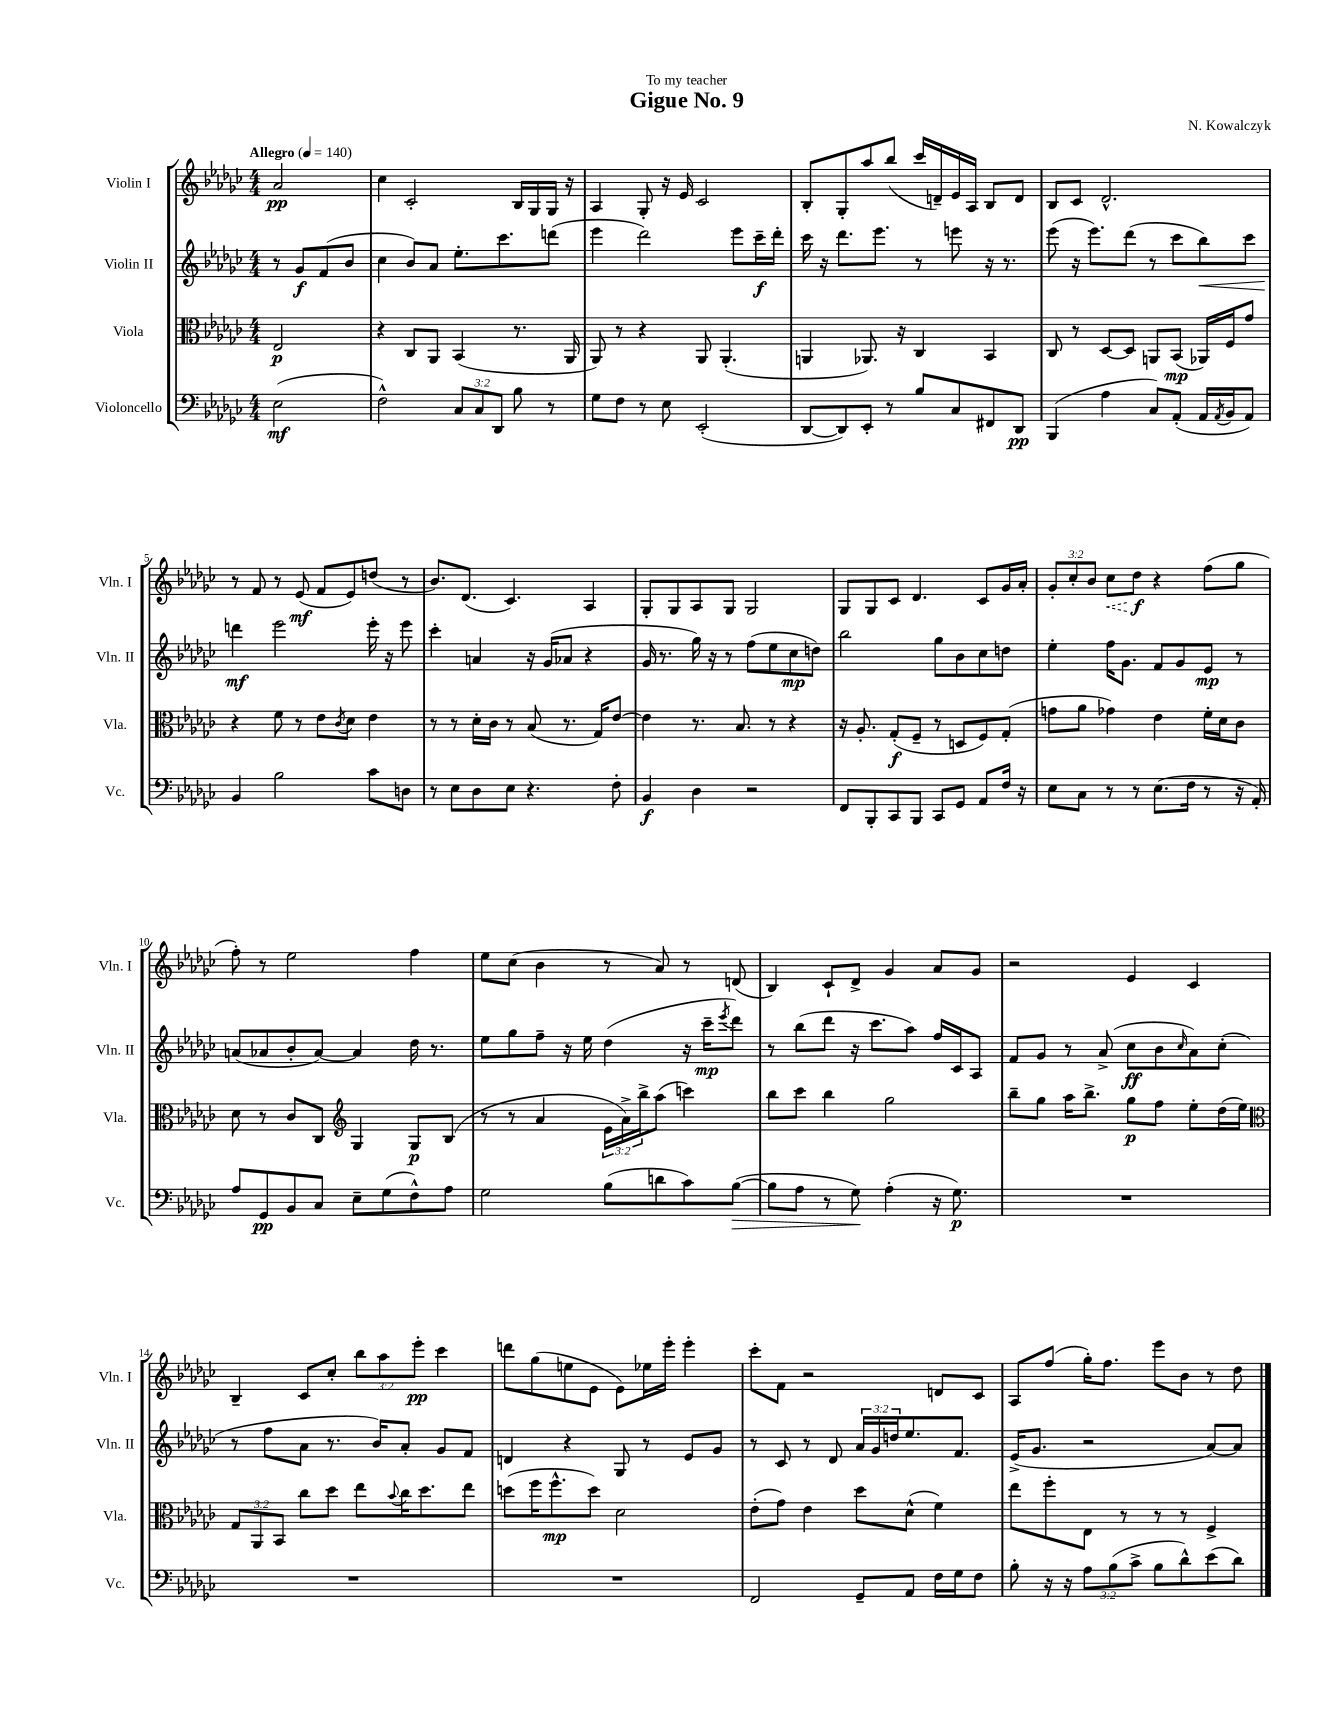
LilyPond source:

\header { title = "Gigue No. 9" composer = "N. Kowalczyk" dedication = "To my teacher" }
<<
\new StaffGroup <<
\new Staff = "s0" \with { instrumentName = "Violin I" shortInstrumentName = "Vln. I" } {
    \clef treble \key ges \major \numericTimeSignature \time 4/4 \override Staff.TupletNumber.text = #tuplet-number::calc-fraction-text \partial 2 \tempo "Allegro" 4 = 140
    aes'2\pp |
    ces''4 ces'2-. bes16 ges16 ges16 r16 |
    aes4 ges8-. r16 ees'16 ces'2 |
    bes8-. ges8-. aes''8 bes''8( ces'''16 d'16--) ees'16 aes16 bes8 d'8 |
    bes8 ces'8 des'2.-^ |
    r8 f'8 r8 ees'8\mf( f'8 ees'8) d''8( r8 |
    bes'8.) des'8.( ces'4.) aes4 |
    ges8-. ges8 aes8 ges8 ges2 |
    ges8 ges8 ces'8 des'4. ces'8 ges'16 aes'16-. |
    \tuplet 3/2 { ges'8-. ces''8-. bes'8 } \once \override Hairpin.style = #'dashed-line ces''8\< des''8\f\! r4 f''8( ges''8 |
    f''8-.) r8 ees''2 f''4 |
    ees''8 ces''8( bes'4 r8 aes'8) r8 d'8( |
    bes4) ces'8-! des'8-> ges'4 aes'8 ges'8 |
    r2 ees'4 ces'4 |
    bes4-- ces'8 ces''8-. \tuplet 3/2 { bes''8 aes''8 ees'''8-.\pp } ces'''4 |
    d'''8 ges''8( e''8 ees'8 ees'8) ees''16 ees'''16-. ees'''4-. |
    ces'''8-. f'8 r2 d'8 ces'8 |
    aes8 f''8( ges''16-.) f''8. ees'''8 bes'8 r8 des''8 \bar "|." |
}
\new Staff = "s1" \with { instrumentName = "Violin II" shortInstrumentName = "Vln. II" } {
    \clef treble \key ges \major \numericTimeSignature \time 4/4 \override Staff.TupletNumber.text = #tuplet-number::calc-fraction-text \partial 2
    r8 ges'8\f f'8( bes'8 |
    ces''4 bes'8) aes'8 ees''8.-. ces'''8. d'''8( |
    ees'''4 des'''2) ees'''8 ces'''16--\f des'''16-. |
    ces'''16 r16 des'''8. ees'''8. r8 e'''8 r16 r8. |
    ees'''8( r16 ees'''8.) des'''8( r8 ces'''8 bes''8\<) ces'''8 |
    d'''4\mf\! ees'''2 ees'''16-. r16 ees'''8 |
    ces'''4-. a'4 r16 ges'16( aes'8 r4 |
    ges'16 r8. ges''16) r16 r8 f''8( ees''8 ces''8\mp d''8) |
    bes''2 ges''8 bes'8 ces''8 d''8 |
    ees''4-. f''16 ges'8. f'8 ges'8 ees'8\mp r8 |
    a'8( aes'8 bes'8-. aes'8~) aes'4 des''16 r8. |
    ees''8 ges''8 f''8-- r16 ees''16 des''4( r16 ces'''16--\mp \acciaccatura { ees'''8 } des'''8) |
    r8 bes''8( des'''8 r16 ces'''8. aes''8) f''16 ces'16 aes8 |
    f'8 ges'8 r8 aes'8->( ces''8\ff bes'8 \grace { ces''16 } aes'8) ces''8-.( |
    r8 f''8 aes'8 r8. bes'16) aes'8-. ges'8 f'8 |
    d'4 r4 ges8 r8 ees'8 ges'8 |
    r8 ces'8 r8 des'8 \tuplet 3/2 { aes'16 ges'16 d''16 } ees''8. f'8. |
    ees'16->( ges'8. r2 aes'8~) aes'8 \bar "|." |
}
\new Staff = "s2" \with { instrumentName = "Viola" shortInstrumentName = "Vla." } {
    \clef alto \key ges \major \numericTimeSignature \time 4/4 \override Staff.TupletNumber.text = #tuplet-number::calc-fraction-text \partial 2
    ees2\p |
    r4 ces8 aes,8 bes,4( r8. aes,16 |
    aes,8) r8 r4 aes,8 aes,4.-.( |
    a,4 aes,8.) r16 ces4 bes,4 |
    ces8 r8 des8~ des8 a,8 bes,8\mp( aes,16) f16 ges'8 |
    r4 f'8 r8 ees'8 \acciaccatura { ces'8 } des'8 ees'4 |
    r8 r8 des'16-. ces'16 r8 bes8( r8. ges16) ees'8~ |
    ees'4 r8. bes8. r8 r4 |
    r16 aes8.-. ges8-.\f( f8-- r8 d8 f8) ges8-.( |
    g'8 aes'8 ges'4) ees'4 f'16-. des'16 ces'8 |
    des'8 r8 ces'8 ces8 \clef treble ges4 ges8\p bes8( |
    r8 r8 aes'4 \tuplet 3/2 { ees'16 aes'16->) bes''16-> } aes''8( c'''4) |
    bes''8 ces'''8 bes''4 ges''2 |
    bes''8-- ges''8 aes''16 bes''8.-> ges''8\p f''8 ees''8-. des''16( ees''16) |
    \clef alto \tuplet 3/2 { ges8 aes,8 bes,8 } ces''8 des''8 ees''8 \appoggiatura { bes'8 } ces''16 des''8. ees''8 |
    d''8( f''16 f''8.-^\mp d''8) des'2 |
    ees'8-.( ges'8) ees'4 des''8 des'8-^( f'4) |
    ees''8 f''8-. ees8 r8 r8 r8 f4-> \bar "|." |
}
\new Staff = "s3" \with { instrumentName = "Violoncello" shortInstrumentName = "Vc." } {
    \clef bass \key ges \major \numericTimeSignature \time 4/4 \override Staff.TupletNumber.text = #tuplet-number::calc-fraction-text \partial 2
    ees2\mf( |
    f2-^) \tuplet 3/2 { ces8 ces8 des,8 } bes8 r8 |
    ges8 f8 r8 ees8 ees,2-.( |
    des,8~ des,8) ees,8-. r8 bes8 ces8 fis,8 des,8\pp |
    bes,,4( aes4 ces8) aes,8-.( aes,16 \acciaccatura { aes,8 } bes,16 aes,8) |
    bes,4 bes2 ces'8 d8 |
    r8 ees8 des8 ees8 r4. f8-. |
    bes,4\f des4 r2 |
    f,8 bes,,8-. ces,8 bes,,8 ces,8 ges,8 aes,8 f16 r16 |
    ees8 ces8 r8 r8 ees8.( f16 r8 r16 aes,16-.) |
    aes8 ges,8\pp bes,8 ces8 ees8-- ges8( f8-^) aes8 |
    ges2 bes8( d'8 ces'8) bes8~\>( |
    bes8 aes8 r8 ges8\!) aes4-.( r16 ges8.\p) |
    R1 |
    R1 |
    R1 |
    f,2 ges,8-- aes,8 f16 ges16 f8 |
    bes8-. r16 r16 \tuplet 3/2 { aes8 bes8( ces'8-> } bes8 des'8-^) ees'8( des'8) \bar "|." |
}
>>
>>
